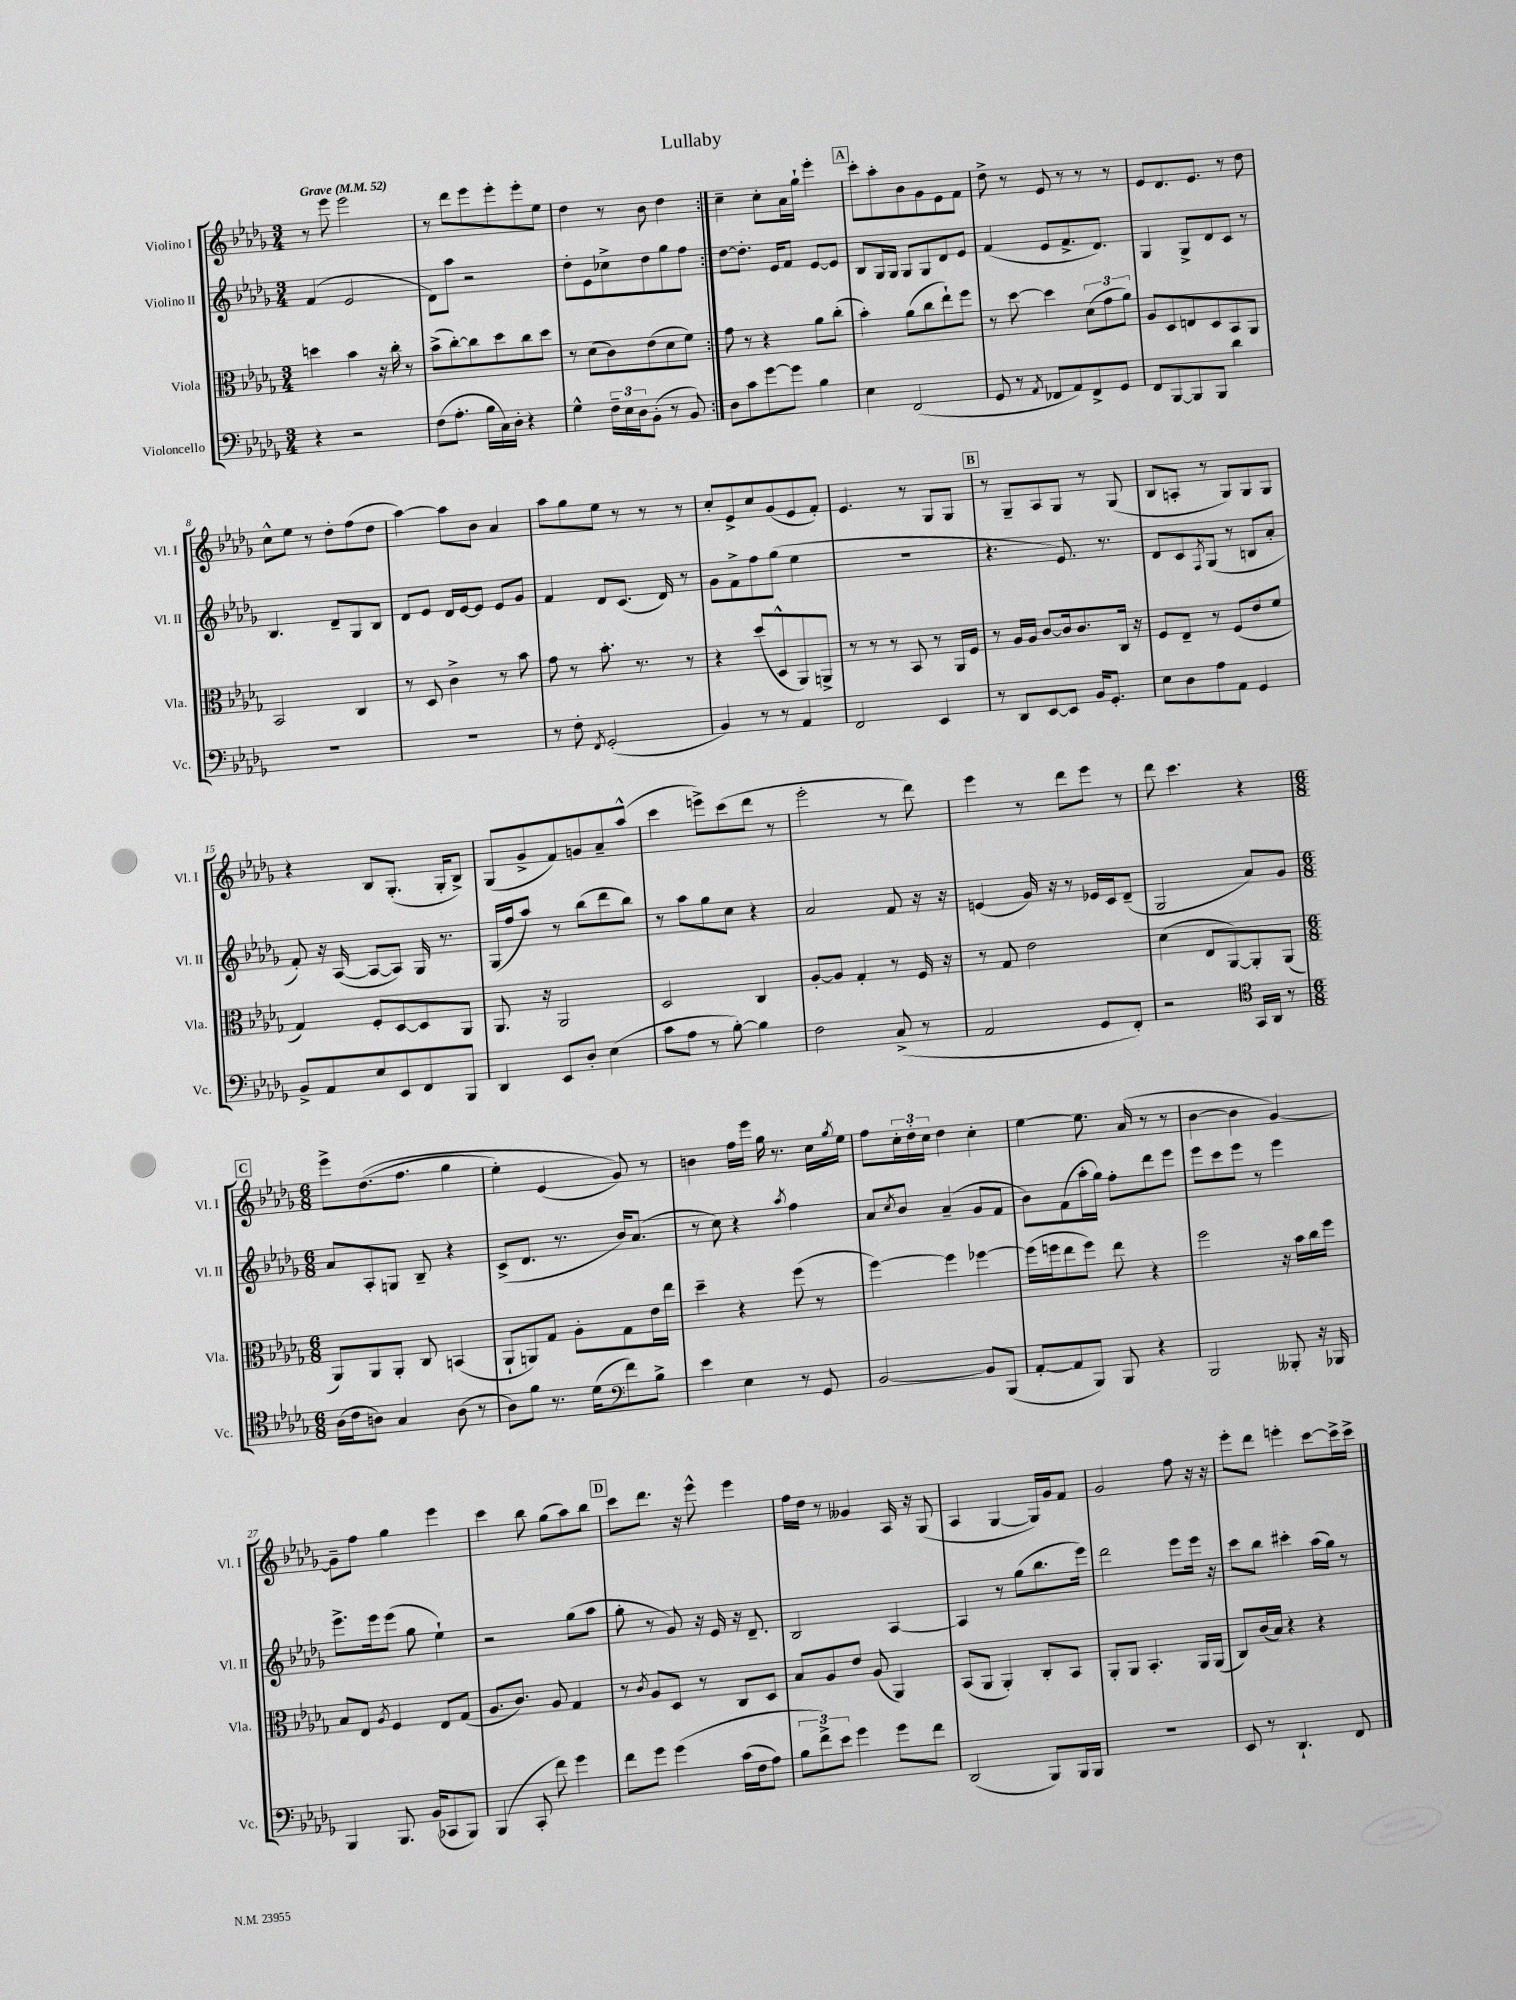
\header { title = "Lullaby" }
<<
\new StaffGroup <<
\new Staff = "s0" \with { instrumentName = "Violino I" shortInstrumentName = "Vl. I" } {
    \clef treble \key des \major \numericTimeSignature \time 3/4 \tempo "Grave" 4 = 52
    \repeat volta 2 { r8 ees'''8 ees'''2 |
    r8 des'''8 ees'''8 ees'''8-. ees'''8-. ees''8 |
    des''4 r8 bes'8 des''4 | }
    c''4-- c''8-. aes'16 ges''16-! ees'''4-. |
    \mark \markup { \box "A" } c'''8-. aes''8-. bes'8 ges'8 ees'8 f'8 |
    des''8-> r8 ees'8 r8 r8 r8 |
    ees'8 des'8. ees'8. r8 des''8 |
    c''8-^ ees''8 r8 des''8-. f''8( des''8 |
    aes''4~) aes''8 bes'8 aes'4 |
    aes''8 ges''8 ees''8 r8 r8 r8 |
    c''8-. ees'8-> c''8 ges'8( ees'8 f'8-.) |
    ees'4. r8 ges8 ges8 |
    \mark \markup { \box "B" } r8 ges8-- aes8 ges8 r8 ges8( |
    bes8 a8-. r8 ges8) ges8 ges8 |
    r4 bes8 ges8.-.( ges16-. bes8->) |
    ges8( ges'8-> f'8) g'8 aes'8-- aes''8-^( |
    c'''4 e'''8->) c'''8( des'''8 r8 |
    ees'''2-. r8 des'''8) |
    ees'''4 r8 des'''8 ees'''8 r8 |
    des'''8 c'''4. r4 |
    \mark \markup { \box "C" } \numericTimeSignature \time 6/8 ees'''8-> des''8.(\( f''8. ges''4 |
    ees''4-.) ees'4( ges'8)\) r8 |
    b'4 f''16 ees'''16 ges''16 r8. c''16 \acciaccatura { ges''8 } ees''16 |
    f''8 \tuplet 3/2 { c''16-. des''16-. c''16 } des''4 c''4-. |
    ees''4~ ees''8. aes'16( r8 r8 |
    bes'4~ bes'4 ges'4~) |
    ges'8-- f''8 ges''4 ees'''4 |
    c'''4 bes''8 ges''8( aes''8) bes''8 |
    \mark \markup { \box "D" } c'''8 des'''8. r16 ees'''8-^ ees'''4 |
    f''16 des''16 r8 geses'4 aes16 r16 ges8( |
    aes4 ges4~ ges16) ges'16 f'8 |
    ges'2 f''8 r16 r16 |
    ees'''8-. des'''8 e'''4-. c'''8~ c'''16-> c'''16-> \bar "|." |
}
\new Staff = "s1" \with { instrumentName = "Violino II" shortInstrumentName = "Vl. II" } {
    \clef treble \key des \major \numericTimeSignature \time 3/4
    \repeat volta 2 { f'4( ees'2 |
    des'8) aes''8 r2 |
    des''8-. ees'8 ces''8-> des''8 ges''8 f''8 | }
    des''8~ des''8.-. ees'16 f'8 ees'8~ ees'8 |
    \mark \markup { \box "A" } bes8 ges16 ges16 ges8 ges8 des'8 ees'8 |
    f'4( ees'8 f'8.-> des'8.) |
    ges4 ges8-> des'8 c'8 r8 |
    bes4. des'8-- ges8 bes8 |
    des'8 ees'8 des'16 ees'16~ ees'8 ees'8 ges'8 |
    f'4 des'8 c'8.( des'16) r8 |
    ges'8 f'8-> f''8 ges''8( ees''4 |
    R2. |
    \mark \markup { \box "B" } r4. ees'8.) r8. |
    des'8 c'8 \acciaccatura { f8 } ges8( r8 b8 aes'8-. |
    f'8-.) r16 aes16~( aes8~ aes8) ges16 r8. |
    ges16( f''16 aes''8) r8 bes''8( des'''8 bes''8) |
    r8 aes''8 ges''8 c''8 r4 |
    aes'2 f'8 r16 r16 |
    e'4( ges'16) r16 r8 ees'16 c'16 des'8--( |
    ges2 aes'8) ges'8 |
    \mark \markup { \box "C" } \numericTimeSignature \time 6/8 aes'8 aes8-. g8 bes8-- r4 |
    c'8->( des'8. r8. bes'16) aes'8.( |
    r8 c''8) r4 \acciaccatura { aes''8 } f''4 |
    aes'8 \acciaccatura { c''8 } bes'8 aes'4--( ges'8 f'8 |
    bes'8) f'8( aes''16-. ges''16) f''8-. des'''8 ees'''8 |
    ees'''8 c'''8 ees'''8 r8 ees'''4 |
    ees'''8.-> ees'''16 ees'''8( ges''8 ees''4-!) |
    r2 ges''8( aes''8 |
    \mark \markup { \box "D" } ges''8-. r8 ges'8) r16 ees'16 r16 des'8.-- |
    bes2 aes4~ |
    aes4 r8 ges''8( bes''8. ees'''16) |
    des'''2 ees'''8 ees'''16 r16 |
    c'''8 bes''8 cis'''4-. aes''16( ges''16) r8 \bar "|." |
}
\new Staff = "s2" \with { instrumentName = "Viola" shortInstrumentName = "Vla." } {
    \clef alto \key des \major \numericTimeSignature \time 3/4
    \repeat volta 2 { d''4 bes'4 r16 c''16-. r8 |
    bes'8->( c''8~-.) c''8 des''8 c''8 des''8 |
    r8 des'8( c'8) ees'8( des'8 f'8) | }
    ges'8 r8 r4 aes'8 c''8-.( |
    \mark \markup { \box "A" } bes'4-.) aes'8( c''8 ees''8-!) f''8 |
    r8 des''8~ des''4 \tuplet 3/2 { des'8( ges'8 aes'8) } |
    aes8 des8 e8 des8 bes,8 aes,8 |
    bes,2 c4 |
    r8 des8 c'4-> r8 bes'8 |
    ges'8 r8 bes'8.-. r8. r8 |
    r4 des''8( des8-^ aes,8) a,8-> |
    r8 r8 r8 bes,8 r8 aes,16 f16 |
    \mark \markup { \box "B" } r8 aes16 aes16 c'8~ c'16 c'8. c16 r16 |
    f8 ees8-- r8 f8( ees'8 f'8 |
    ges4) f8-. des8~ des8 aes,8 |
    aes,8. r16 aes,2 |
    des2 c4 |
    aes8~-. aes8 ges4-. r8 f16 r16 |
    r8 ges8 ees'2 |
    des'4( ees8 aes,8~) aes,8-. aes,8( |
    \mark \markup { \box "C" } \numericTimeSignature \time 6/8 aes,8) aes,8 aes,8-. c8 b,4( |
    aes,8-! a,8) ges8 aes8-. ges8 ees'16 ees''16 |
    des''4-- r4 f''8( r8 |
    f''4~) f''4 fes''4~ |
    fes''16( f''16 ees''8 f''8) ees''8 r4 |
    f''2 r16 bes'16 c''16 f''16 |
    bes8 ees8 \acciaccatura { aes8 } f4 ees8 ges8( |
    aes8. c'8.) aes8 ges4 |
    \mark \markup { \box "D" } r8 \acciaccatura { c'8 } aes8 des8 r8 c8 des8 |
    bes8 aes8 ees'8 aes8( aes,4) |
    bes,8( aes,8 aes,4-.) c8-. bes,8 |
    aes,8-. aes,8 bes,4.-. aes,16 aes,16( |
    c8) c'16( bes16) r4 r4 \bar "|." |
}
\new Staff = "s3" \with { instrumentName = "Violoncello" shortInstrumentName = "Vc." } {
    \clef bass \key des \major \numericTimeSignature \time 3/4
    \repeat volta 2 { r4 r2 |
    f8( aes8.-. bes16 c16) des16-. r4 |
    ges4-^ \tuplet 3/2 { f16-- ees16 des16 } bes,8-.( r8 bes,8) | }
    des8 c'8 ges'8~ ges'8 bes4 |
    \mark \markup { \box "A" } ees4 f,2( |
    ges,8 r8 \acciaccatura { aes,8 } fes,8 aes,8) fes,8-> ges,8 |
    f,8 bes,,8~ bes,,8 bes,,8 des'4 |
    R2. |
    R2. |
    r8 f8-. \acciaccatura { f,8 } ges,2-.( |
    bes,4) r8 r8 aes,4 |
    f,2 ees,4 |
    \mark \markup { \box "B" } r8 des,8 ees,8~ ees,8 bes,16 ges,8.-. |
    ees8 des8 aes8 aes,8 ges,4 |
    bes,8-> aes,8 ees8 ees,8 f,8 bes,,8 |
    des,4 ees,8 des8-. ees4( |
    c'8 aes8 r8 bes8~-.) bes4 |
    f2 c8->( r8 |
    aes,2 ges,8 f,8-.) |
    r2 ges,16 aes,16 r8 |
    \mark \markup { \box "C" } \numericTimeSignature \time 6/8 \clef tenor aes16( c'16 a8) ges4 a8( r8 |
    aes8) f'8 r8. des'16( f'8) bes8-> |
    \clef bass ees'4 ees4 r8 ges,8 |
    bes,2~ bes,8 bes,,8( |
    aes,8~-. aes,8 bes,,8) bes,,8 r4 |
    bes,,2 beses,,8-. r16 bes,,16 |
    bes,,4 bes,,8. bes,16( ces,8 bes,,8) |
    bes,,4( c,8-. f'8) ges'4 |
    \mark \markup { \box "D" } f'8 ges'8 ges'4\( c'16( f16 aes8) |
    \tuplet 3/2 { bes8 f'8->\) ees'8 } ges'4 ges'8 f'8 |
    des,2( bes,,8) bes,,16 bes,,16 |
    R2. |
    ees,8 r8 des,4.-! f,8 \bar "|." |
}
>>
>>
